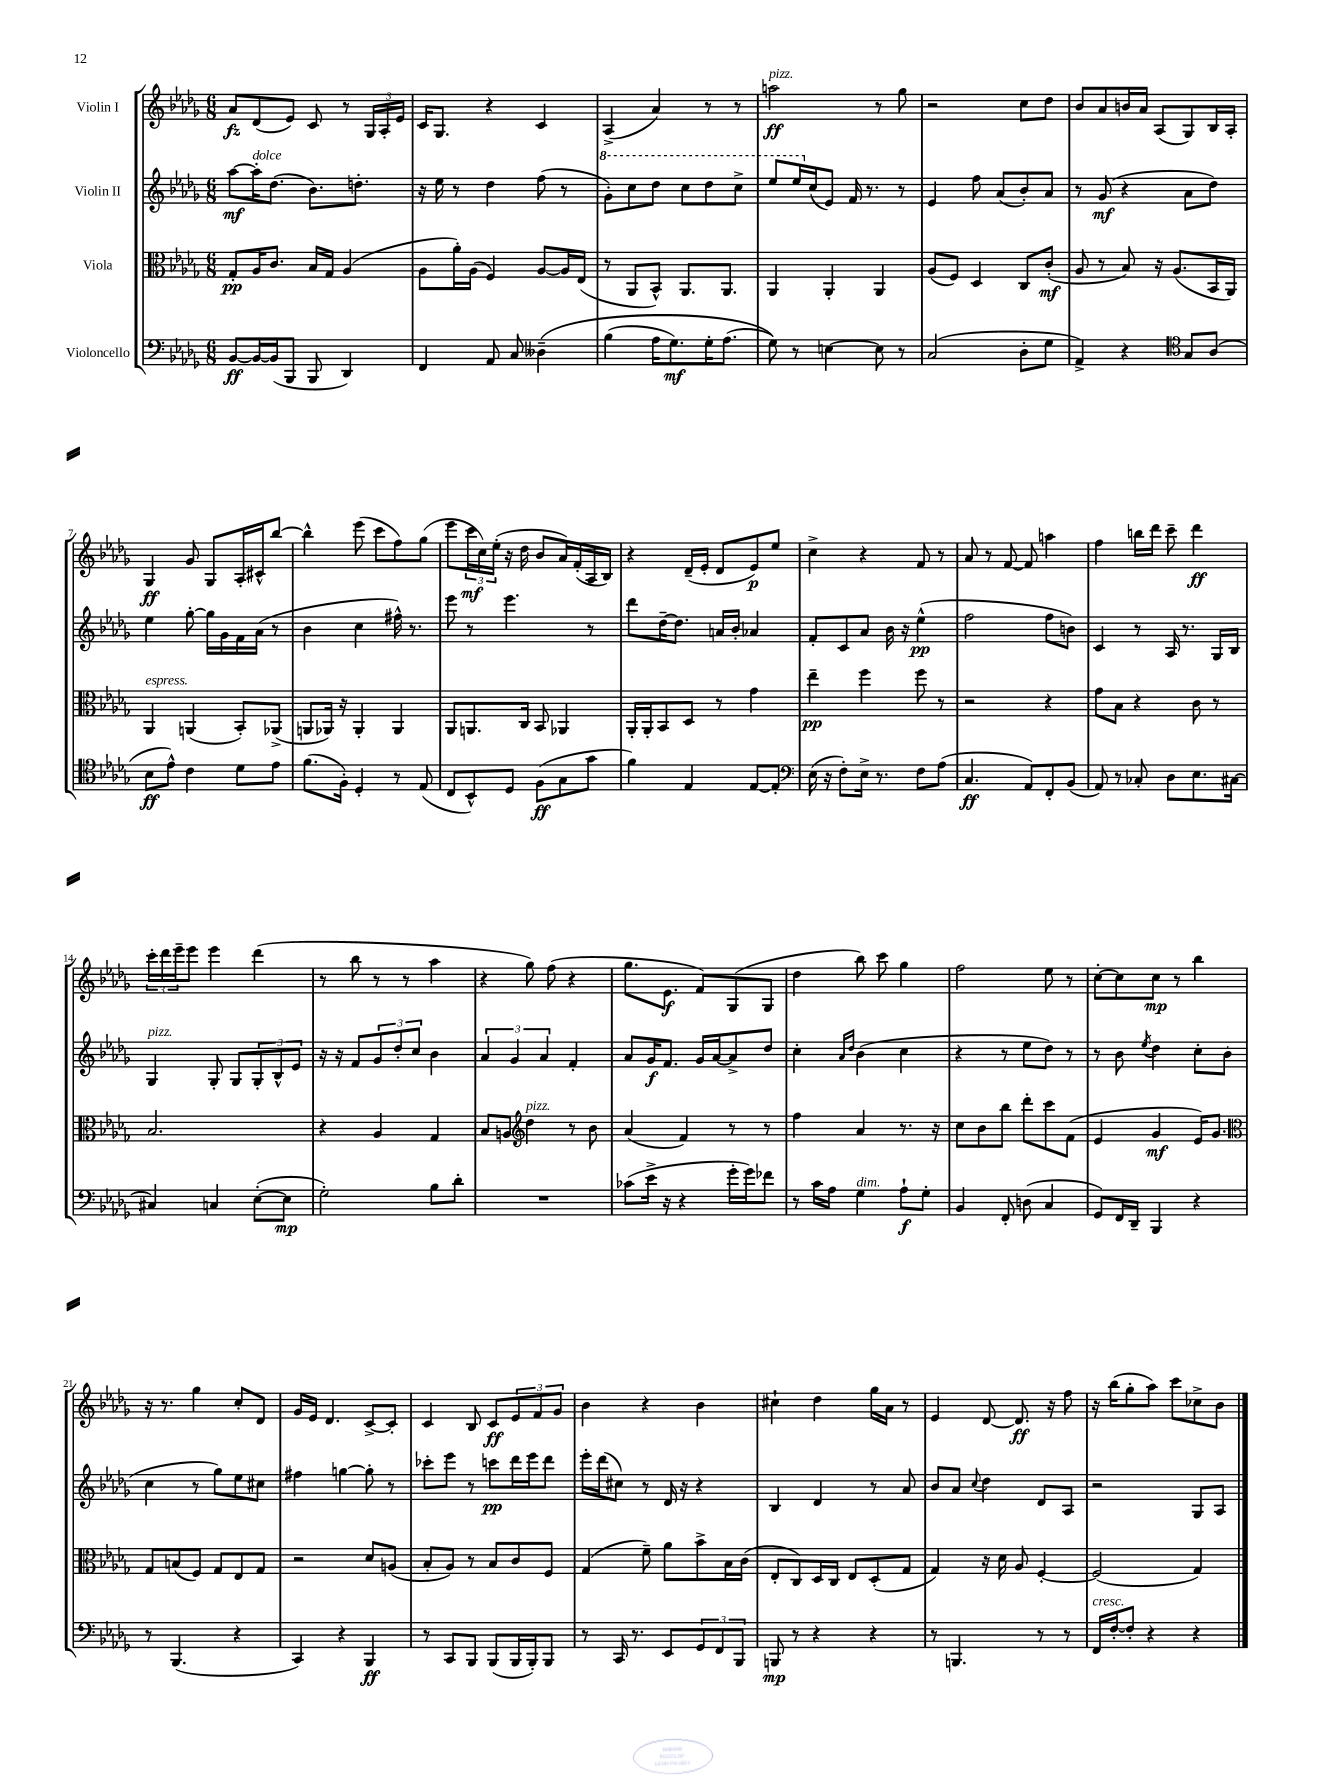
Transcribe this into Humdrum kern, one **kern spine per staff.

**kern	**kern	**kern	**kern
*staff4	*staff3	*staff2	*staff1
*clefF4	*clefC3	*clefG2	*clefG2
*k[b-e-a-d-g-]	*k[b-e-a-d-g-]	*k[b-e-a-d-g-]	*k[b-e-a-d-g-]
*M6/8	*M6/8	*M6/8	*M6/8
[8BB-	8G-'	[8aa-	8a-
16BB-_	16A-	16aa-']	(8d-
(16BB-]	8.c	(8.dd-	.
8BBB-	.	.	8e-)
8BBB-	16B-	8.b-)	8c
.	16G-	.	.
4DD-)	(4A-	.	8r
.	.	8.dd'	.
.	.	.	24G-
.	.	.	24A-'
.	.	.	24e-
=	=	=	=
4FF	8A-	16r	16c
.	.	16ee-	8.G-
.	16a-')	8r	.
.	(16A-	.	.
8AA-	4F)	4dd-	4r
8C	.	.	.
&(4D--~	[8A-	(8ff	4c
.	16A-]	8r	.
.	(16E-	.	.
=	=	=	=
(4B-	8r	8gg-')	(4A-^
.	8AA-	8ccc	.
16A-	8BB-^^)	8ddd-	4a-)
8.G-)	.	.	.
.	8.AA-	8ccc	.
16G-'	.	8ddd-	8r
(8.A-	8.AA-	.	.
.	.	8ccc^	8r
=	=	=	=
8G-)&)	4AA-	8eee-	2aa
8r	.	16eee-	.
.	.	(16cc	.
[4E	4AA-'	8e-)	.
.	.	16f	.
.	.	8.r	.
8E]	4AA-	.	8r
8r	.	8r	8gg-
=	=	=	=
(2C	(8A-	4e-	2r
.	8F)	.	.
.	4D-	8ff	.
.	.	(8a-	.
8D-'	8C	8b-')	8cc
8G-	(8c'	8a-	8dd-
=	=	=	=
4AA-^)	8A-	8r	8b-
.	8r	(8g-	8a-
4r	8B-)	4r	16b
.	.	.	16a-
.	16r	.	(8A-
.	(8.A-	.	.
*clefC4	*	*	*
8G-	.	8a-	8G-)
(8A-	16BB-	8dd-)	16B-
.	16AA-)	.	16A-'
=	=	=	=
8B-	4AA-	4ee-	4G-
8e-^^)	.	.	.
4c	(4AA	[8gg-'	8g-
.	.	16gg-]	8G-
.	.	16g-	.
8d-	8BB-')	16f	16A-'
.	.	(16a-	16c#^^
8e-	(8AA-^	8r	[8bb-
=	=	=	=
(8.f	8AA	4b-	4bb-^^]
.	16AA-)	.	.
16F')	16r	.	.
4D-'	4AA-'	4cc	(8eee-
.	.	.	8ccc
8r	4AA-	16ff#^^)	8ff)
.	.	8.r	.
(8E-	.	.	(8gg-
=	=	=	=
8C	8AA-	8eee-	8eee-
8BB-^^)	8.AA	8r	24ccc
.	.	.	24cc)
.	.	.	(24ee-'
8D-	.	4.eee-	16r
.	16C	.	16dd-
(8F	8BB-	.	8b-
8G-	4AA-	.	16a-)
.	.	.	(16f'
8g-	.	8r	16A-
.	.	.	16B-)
=	=	=	=
4f)	16AA-'	8ddd-	4r
.	16AA-'	.	.
.	8BB-	[16dd-~	.
.	.	8.dd-]	.
4E-	8D-	.	(16d-~
.	.	.	16e-'
.	8r	16a	8d-
.	.	16b-'	.
[8E-	4g-	4a-	8e-)
8E-']	.	.	8ee-
=	=	=	=
*clefF4	*	*	*
(16E-	4ee-~	8f'	4cc^
16r	.	.	.
8F')	.	8c	.
16E-^	4ff	8a-	4r
8.r	.	.	.
.	.	16b-	.
.	.	16r	.
8F	8ff	(4ee-^^	8f
(8A-	8r	.	8r
=	=	=	=
4.C	2r	2ff	8a-
.	.	.	8r
.	.	.	[8f
8AA-)	.	.	8f]
8FF'	4r	8ff	4aa
(8BB-	.	8b)	.
=	=	=	=
8AA-)	8g-	4c	4ff
8r	8B-	.	.
8C-'	4r	8r	16bb
.	.	.	16ddd-
8D-	.	16A-	8ccc~
.	.	8.r	.
8.E-	8c	.	4ddd-
.	8r	16G-	.
[16C#	.	16B-	.
=	=	=	=
4C#]	2.B-	4G-	24ccc'
.	.	.	24ddd-
.	.	.	24eee-~
.	.	.	8eee-
4C	.	8G-'	4eee-
.	.	8G-	.
([8E-'	.	12G-'	(4ddd-
.	.	12B-^^	.
8E-]	.	.	.
.	.	12e-	.
=	=	=	=
2G-')	4r	16r	8r
.	.	16r	.
.	.	8f	8bb-
.	4A-	12g-	8r
.	.	12dd-'	.
.	.	.	8r
.	.	12cc	.
8B-	4G-	4b-	4aa-
8d-'	.	.	.
=	=	=	=
2.r	8B-	6a-	4r
.	8A	.	.
.	.	6g-	.
*	*clefG2	*	*
.	4dd-	.	8gg-)
.	.	6a-	.
.	.	.	(8ff
.	8r	4f'	4r
.	8b-	.	.
=	=	=	=
(8c-	(4a-	8a-	8.gg-
16e-^	.	16g-	.
16r	.	8.f	8.e-
4r	4f)	.	.
.	.	16g-	8f)
.	.	[16a-	.
16g-'	8r	8a-^]	(8G-
16g-)	.	.	.
8f-	8r	8dd-	8G-
=	=	=	=
8r	4ff	4cc'	4dd-
16c	.	.	.
16A-	.	.	.
.	.	16qqa-	.
.	.	16qqdd-	.
4G-	4a-	(4b-	8bb-)
.	.	.	8ccc
8A-`	8.r	4cc	4gg-
8G-'	.	.	.
.	16r	.	.
=	=	=	=
4BB-	8cc	4r	2ff
.	8b-	.	.
8FF'	8bb-	8r	.
(8D	8ddd-'	8ee-	.
4C	8ccc	8dd-)	8ee-
.	(8f	8r	8r
=	=	=	=
8GG-)	4e-	8r	[8cc'
16FF	.	8b-	8cc]
16DD-~	.	.	.
.	.	8qee-	.
4BBB-	4g-	4dd-	8cc
.	.	.	8r
4r	16e-)	8cc'	4bb-
.	8.g-	.	.
.	.	(8b-	.
=	=	=	=
*	*clefC3	*	*
8r	8G-	4cc	16r
.	.	.	8.r
(4.BBB-	(8B	.	.
.	8F)	8r	4gg-
.	8G-	8gg-)	.
4r	8E-	8ee-	8cc'
.	8G-	8cc#	8d-
=	=	=	=
4CC)	2r	4ff#	16g-
.	.	.	16e-
.	.	.	4.d-
4r	.	[4gg	.
4BBB-	8d-	8gg']	[8c^
.	(8A	8r	8c']
=	=	=	=
8r	8B-'	8ccc-'	4c
8CC	8A-)	8eee-	.
8BBB-	8r	8r	8B-
(8BBB-	8B-	8ccc	8c
16BBB-	8c	16ddd-	12e-
16BBB-')	.	16eee-	.
.	.	.	12f
8BBB-	8F	8ddd-	.
.	.	.	12g-
=	=	=	=
8r	(4G-	16eee-'	4b-
.	.	(16ddd-	.
16CC	.	8cc#)	.
8.r	.	.	.
.	8f~)	8r	4r
8EE-	8a-	16d-	.
.	.	16r	.
12GG-	8b-^	4r	4b-
12FF	.	.	.
.	16B-	.	.
12BBB-	.	.	.
.	(16c	.	.
=	=	=	=
8BBB	8E-'	4B-	4cc#`
8r	8C)	.	.
4r	16D-	4d-	4dd-
.	16C	.	.
.	8E-	.	.
4r	(8D-'	8r	16gg-
.	.	.	16a-
.	8G-	8a-	8r
=	=	=	=
8r	4G-)	8b-	4e-
4.BBB	.	8a-	.
.	.	8qqcc	.
.	16r	4dd-	[8d-
.	16d-	.	.
.	8A-	.	8.d-]
8r	[4F'	8d-	.
.	.	.	16r
8r	.	8A-	8ff
=	=	=	=
16FF	(2F]	2r	16r
[16F'	.	.	(16bb-
8F']	.	.	8gg-'
4r	.	.	8aa-)
.	.	.	8ccc
4r	4G-)	8G-	8cc-^
.	.	8A-	8b-
==	==	==	==
*-	*-	*-	*-
